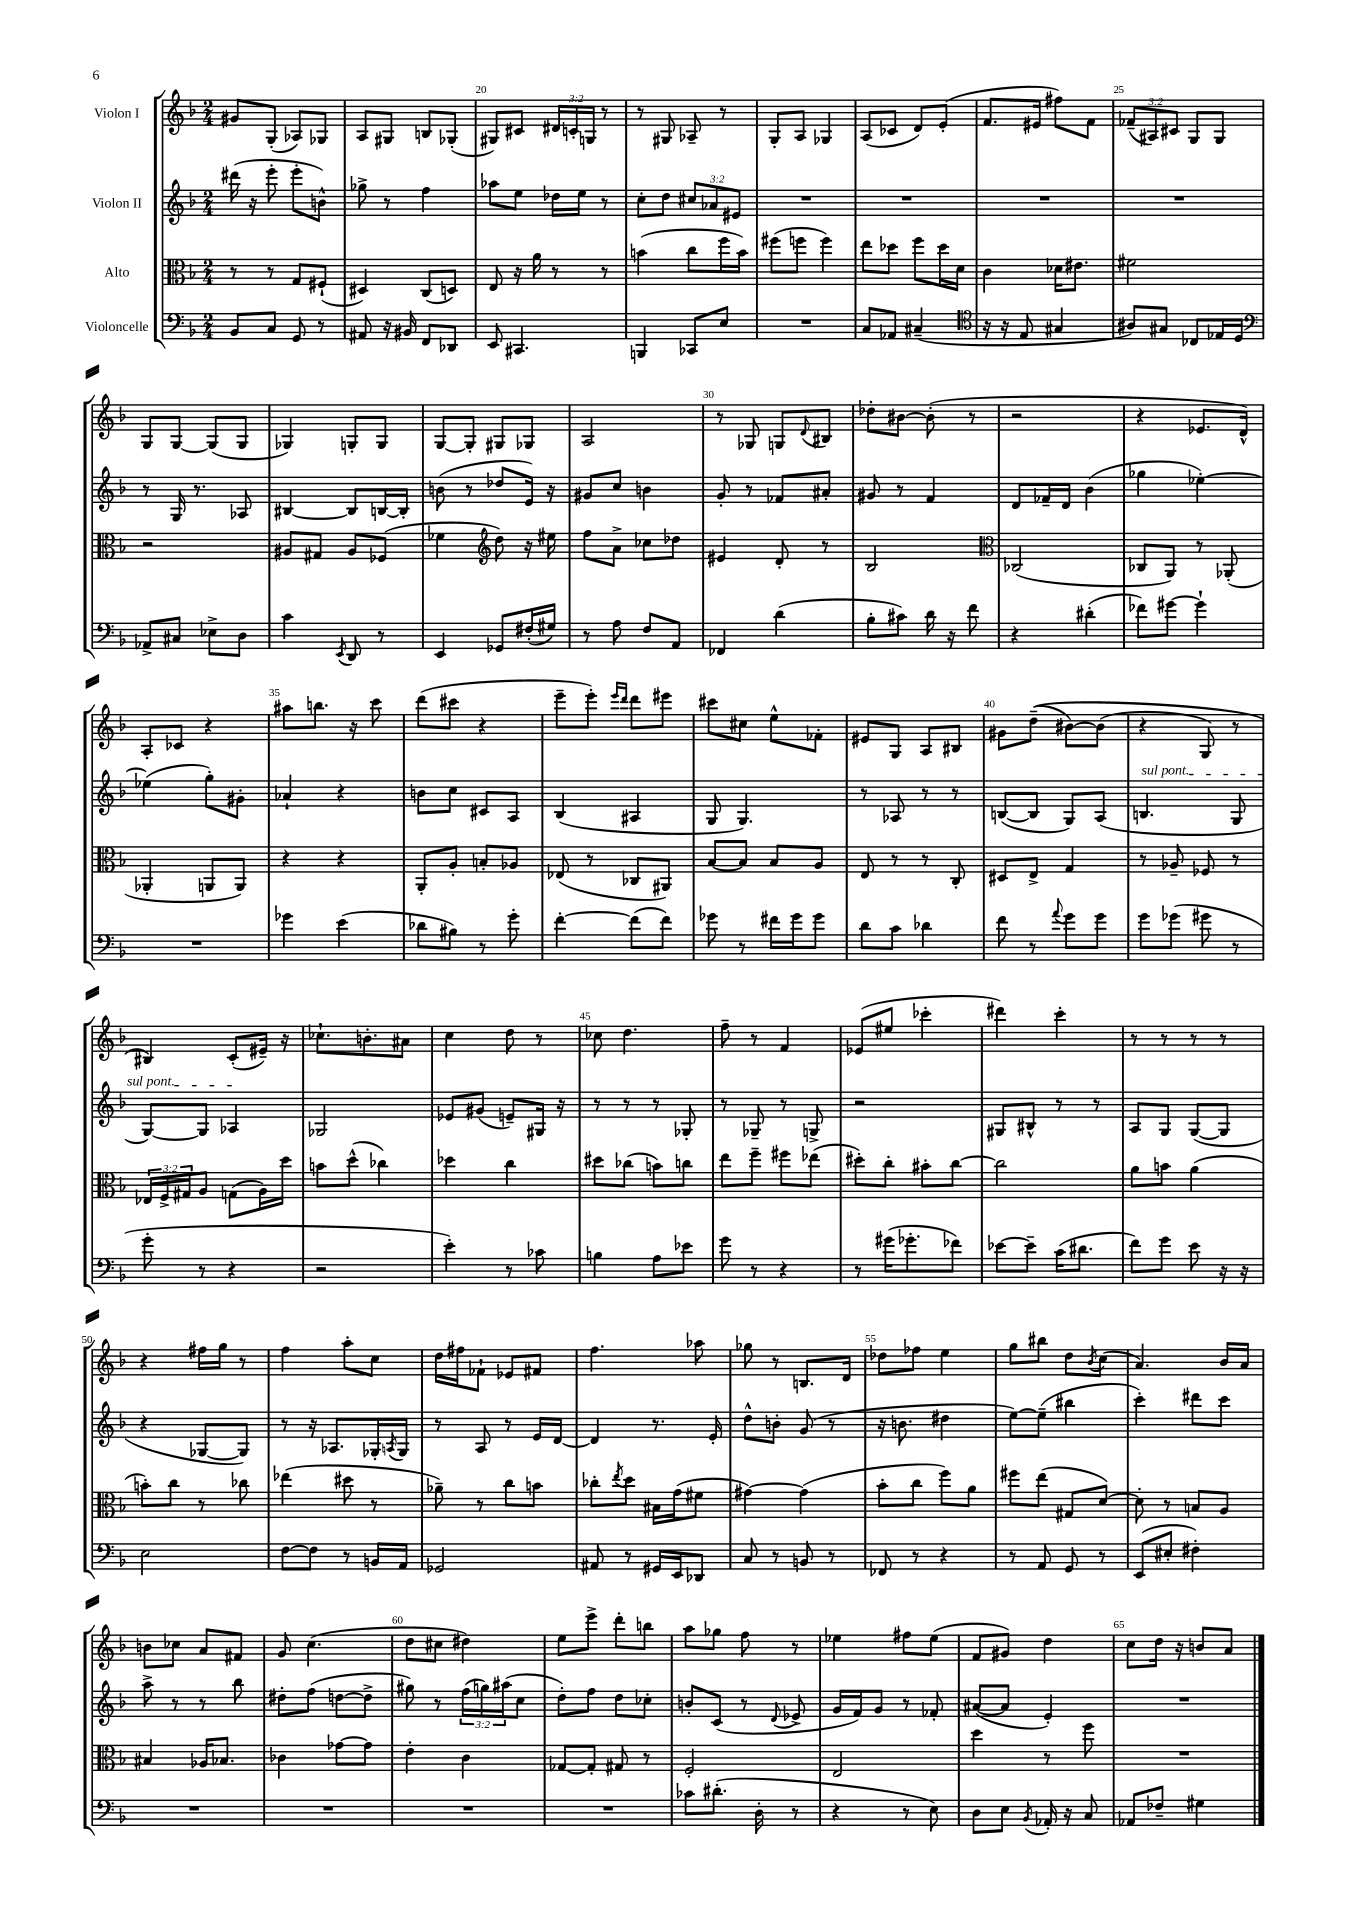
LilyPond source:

<<
\new StaffGroup <<
\new Staff = "s0" \with { instrumentName = "Violon I" } {
    \clef treble \key f \major \numericTimeSignature \time 2/4 \override Staff.TupletNumber.text = #tuplet-number::calc-fraction-text
    gis'8 g8-.( aes8) ges8 |
    a8 gis8 b8 ges8-.( |
    gis8) cis'8 \tuplet 3/2 { dis'16 c'16-. g16 } r8 |
    r8 gis8 aes8-- r8 |
    g8-. a8 ges4 |
    a8( ces'8 d'8) e'8-.( |
    f'8. eis'16 fis''8) f'8 |
    \tuplet 3/2 { fes'8--( ais8) cis'8 } g8 g8 |
    g8 g8~ g8( g8 |
    ges4) g8-. g8 |
    g8~ g8-. gis8 ges8 |
    a2 |
    r8 ges8 g8 \appoggiatura { d'8 } bis8 |
    des''8-. bis'8~ bis'8-.( r8 |
    r2 |
    r4 ees'8. d'16-^) |
    a8-. ces'8 r4 |
    ais''8 b''8. r16 c'''8 |
    d'''8( cis'''8 r4 |
    e'''8-- e'''8-.) \grace { e'''16 d'''16 } d'''8 eis'''8 |
    cis'''8 cis''8 e''8-^ fes'8-. |
    eis'8 g8 a8 bis8 |
    gis'8 d''8--(\( bis'8~) bis'8( |
    r4 g8) r8 |
    bis4\) c'8-.( eis'16--) r16 |
    ces''8.-! b'8.-. ais'8 |
    c''4 d''8 r8 |
    ces''8 d''4. |
    f''8-- r8 f'4 |
    ees'8( eis''8 ces'''4-. |
    dis'''4) c'''4-. |
    r8 r8 r8 r8 |
    r4 fis''16 g''16 r8 |
    f''4 a''8-. c''8 |
    d''16 fis''16 fes'8-! ees'8 fis'8 |
    f''4. aes''8 |
    ges''8 r8 b8. d'16 |
    des''8 fes''8 e''4 |
    g''8 bis''8 d''8 \acciaccatura { bes'8 } c''8( |
    a'4.) bes'16 a'16 |
    b'8 ces''8 a'8 fis'8 |
    g'8 c''4.( |
    d''8 cis''8 dis''4) |
    e''8 e'''8-> d'''8-. b''8 |
    a''8 ges''8 f''8 r8 |
    ees''4 fis''8 ees''8( |
    f'8 gis'8) d''4 |
    c''8 d''16 r16 b'8 a'8 \bar "|." |
}
\new Staff = "s1" \with { instrumentName = "Violon II" } {
    \clef treble \key f \major \numericTimeSignature \time 2/4 \override Staff.TupletNumber.text = #tuplet-number::calc-fraction-text
    dis'''16( r16 e'''8-. e'''8-. b'8-^) |
    ges''8-> r8 f''4 |
    aes''8 e''8 des''16 e''16 r8 |
    c''8-. d''8 \tuplet 3/2 { cis''8 aes'8 eis'8 } |
    R2 |
    R2 |
    R2 |
    R2 |
    r8 g16 r8. aes8 |
    bis4~ bis8 b16~ b16-. |
    b'8( r8 des''8 e'16) r16 |
    gis'8 c''8 b'4 |
    g'8-. r8 fes'8 ais'8-. |
    gis'8 r8 f'4 |
    d'8 fes'16-- d'16 bes'4( |
    ges''4 ees''4~-.) |
    ees''4( g''8-.) gis'8-. |
    aes'4-! r4 |
    b'8 c''8 cis'8 a8 |
    bes4( ais4 |
    g8 g4.) |
    r8 aes8 r8 r8 |
    b8~( b8 g8) a8( |
    \once \override TextSpanner.bound-details.left.text = \markup { \italic "sul pont." } b4.\startTextSpan g8 |
    g8~) g8 aes4\stopTextSpan |
    ges2 |
    ees'8 gis'8( e'8--) gis16 r16 |
    r8 r8 r8 ges8-. |
    r8 ges8-- r8 g8-> |
    r2 |
    gis8 bis8-^ r8 r8 |
    a8 g8 g8~( g8 |
    r4 ges8~ ges8) |
    r8 r16 aes8. ges16-. \acciaccatura { a8 } ges16 |
    r8 a8 r8 e'16 d'16~ |
    d'4 r8. e'16-. |
    d''8-^ b'8-. g'8( r8 |
    r16 b'8. dis''4 |
    e''8~) e''8--( bis''4 |
    c'''4-.) dis'''8 c'''8 |
    a''8-> r8 r8 bes''8 |
    dis''8-. f''8( d''8~ d''8-> |
    gis''8) r8 \tuplet 3/2 { f''16( g''16) ais''16( } c''8 |
    d''8-.) f''8 d''8 ces''8-. |
    b'8-. c'8( r8 \appoggiatura { d'8 } ees'8-> |
    g'16 f'16) g'8 r8 fes'8-. |
    ais'8~( ais'8 e'4-.) |
    R2 \bar "|." |
}
\new Staff = "s2" \with { instrumentName = "Alto" } {
    \clef alto \key f \major \numericTimeSignature \time 2/4 \override Staff.TupletNumber.text = #tuplet-number::calc-fraction-text
    r8 r8 g8 fis8-!( |
    dis4) c8( d8) |
    e8 r16 a'16 r8 r8 |
    b'4( c''8 f''16 b'16) |
    fis''8( f''8 f''4) |
    e''8 des''8 f''8 des''16 d'16 |
    c'4 des'16 eis'8. |
    fis'2 |
    r2 |
    ais8 gis8 ais8 fes8( |
    fes'4 \clef treble d''8) r16 eis''16 |
    f''8 a'8-> ces''8 des''8 |
    eis'4 d'8-. r8 |
    bes2 |
    \clef alto ces2( |
    ces8 a,8) r8 aes,8-.( |
    aes,4-. a,8 a,8) |
    r4 r4 |
    a,8-. a8-. b8-. aes8 |
    ees8( r8 ces8 ais,8) |
    bes8~ bes8 bes8 a8 |
    e8 r8 r8 c8-. |
    dis8 e8-> g4 |
    r8 aes8-- fes8 r8 |
    \tuplet 3/2 { ees16 f16-> gis16 } a8 g8( a16) d''16 |
    b'8 d''8-^( ces''4) |
    des''4 c''4 |
    dis''8 ces''8( b'8) c''8 |
    e''8 f''8-- fis''8 ees''8( |
    dis''8-.) c''8-. bis'8-. c''8~ |
    c''2 |
    a'8 b'8 a'4( |
    b'8-.) c''8 r8 ces''8 |
    ees''4( dis''8 r8 |
    aes'8--) r8 c''8 b'8 |
    ces''8-. \acciaccatura { e''8 } d''8 bis16 g'16( fis'8 |
    gis'4~) gis'4( |
    bes'8-. c''8 f''8) a'8 |
    fis''8 e''8( gis8 d'8~) |
    d'8-. r8 b8 a8 |
    bis4 aes16 bes8. |
    ces'4 ges'8~ ges'8 |
    e'4-. c'4 |
    ges8~ ges8-. gis8 r8 |
    f2-. |
    e2 |
    d''4 r8 f''8 |
    R2 \bar "|." |
}
\new Staff = "s3" \with { instrumentName = "Violoncelle" } {
    \clef bass \key f \major \numericTimeSignature \time 2/4
    bes,8 c8 g,8 r8 |
    ais,8 r16 bis,16 f,8 des,8 |
    e,8 cis,4. |
    b,,4 ces,8 e8 |
    R2 |
    c8 aes,8 cis4--( |
    \clef tenor r16 r16 e8 gis4 |
    ais8) gis8 ces8 ees16 d16 |
    \clef bass aes,8-> cis8 ees8-> d8 |
    c'4 \acciaccatura { e,8 } d,8 r8 |
    e,4 ges,8 fis16-.( gis16) |
    r8 a8 f8 a,8 |
    fes,4 d'4( |
    bes8-. cis'8) d'16 r16 f'8 |
    r4 dis'4-.( |
    fes'8) gis'8~ gis'4-! |
    R2 |
    ges'4 e'4( |
    des'8 bis8) r8 g'8-. |
    f'4~-. f'8( f'8) |
    ges'8 r8 fis'16 ges'16 ges'8 |
    d'8 c'8 des'4 |
    f'8 r8 \appoggiatura { a'8 } g'8 g'8 |
    g'8 ges'8( gis'8 r8 |
    g'8-. r8 r4 |
    r2 |
    e'4-.) r8 ces'8 |
    b4 a8 ees'8 |
    g'8 r8 r4 |
    r8 gis'16( ges'8.-. fes'8) |
    ees'8~ ees'8-- c'16( dis'8. |
    f'8) g'8 e'8 r16 r16 |
    e2 |
    f8~ f8 r8 b,16 a,16 |
    ges,2 |
    ais,8 r8 gis,16 e,16 des,8 |
    c8 r8 b,8 r8 |
    fes,8 r8 r4 |
    r8 a,8 g,8 r8 |
    e,8( eis8-. fis4-.) |
    R2 |
    R2 |
    R2 |
    R2 |
    ces'8 dis'8.-.( d16-. r8 |
    r4 r8 e8) |
    d8 e8 \acciaccatura { bes,8 } aes,16-. r16 c8 |
    aes,8 fes8-- gis4 \bar "|." |
}
>>
>>
\layout { \context { \Score currentBarNumber = #18 \override BarNumber.break-visibility = ##(#f #t #t) barNumberVisibility = #(every-nth-bar-number-visible 5) } }
